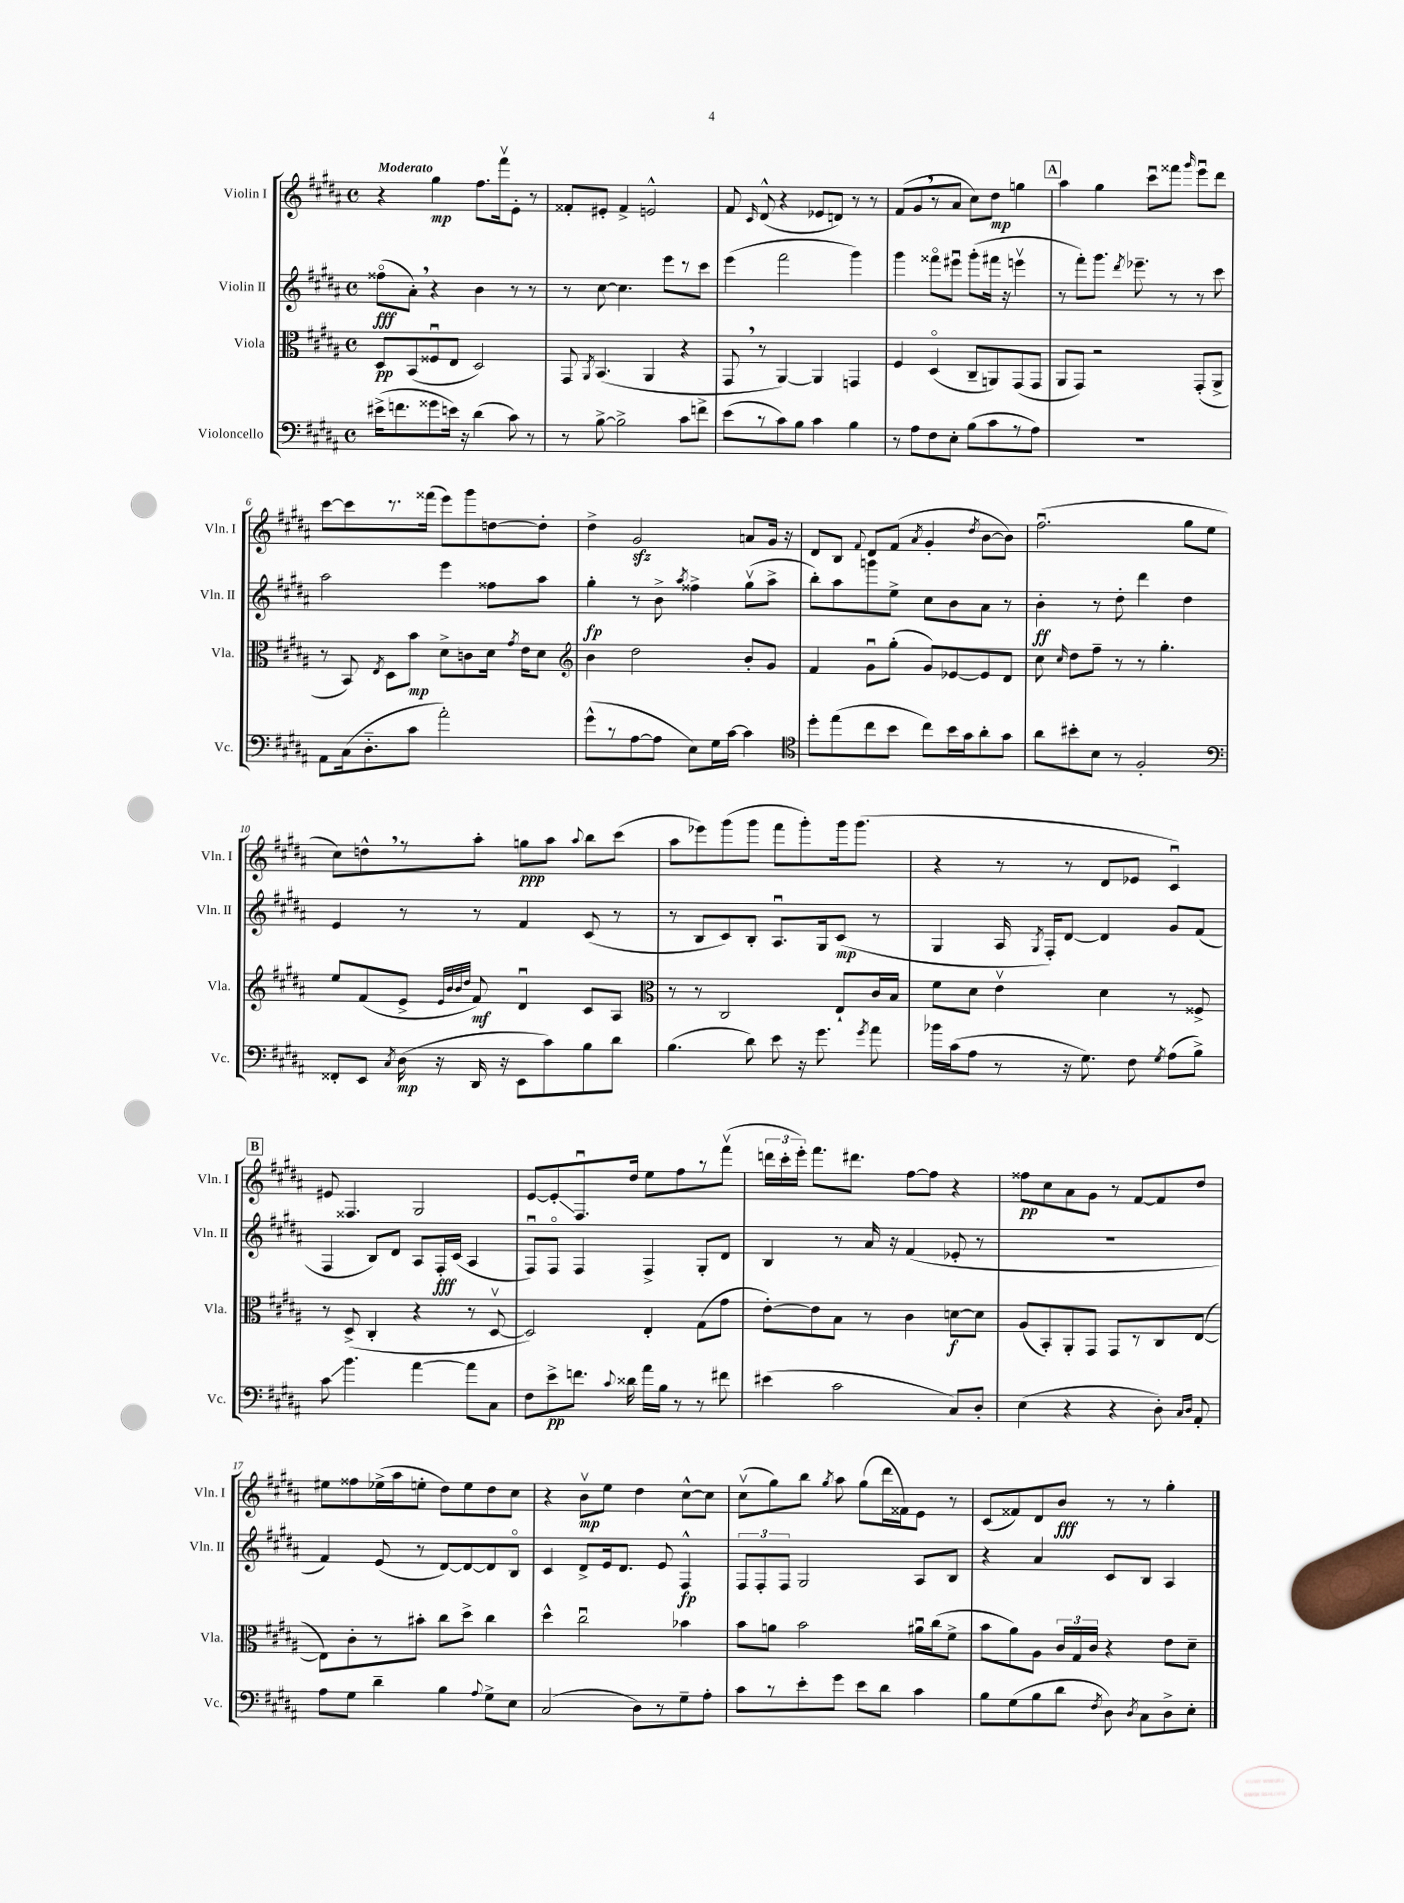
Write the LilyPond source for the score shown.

<<
\new StaffGroup <<
\new Staff = "s0" \with { instrumentName = "Violin I" shortInstrumentName = "Vln. I" } {
    \clef treble \key b \major \defaultTimeSignature \time 4/4 \tempo "Moderato"
    \autoBeamOff r4 gis''4\mp fis''8.[ fis'''16\upbow e'8]-. r8 |
    fisis'8[-. eis'8]-. fisis'4-> e'2-^ |
    fis'8 \grace { cis'16 } dis'8-^( r4 ees'8[ d'8]) r8 r8 |
    fis'8[( gis'8 \breathe r8 ais'8] cis''8[) dis''8]\mp g''4 |
    \mark \markup { \box "A" } ais''4 gis''4 cis'''8[\downbow fisis'''8] \grace { gis'''16 } e'''8[\downbow dis'''8] |
    cis'''8[~ cis'''8 r8. fisis'''16]( e'''8[) gis'''8 d''8~ d''8]-. |
    dis''4-> gis'2\sfz a'8[ gis'16] r16 |
    dis'8[ b8] \appoggiatura { fis'8 } dis'8[ fis'8]( \acciaccatura { ais'8 } gis'4-. \acciaccatura { dis''8 } b'8[~ b'8]) |
    fis''2.\downbow( gis''8[ e''8] |
    cis''8[) d''8-^ \breathe r8 ais''8]-. g''8[\ppp ais''8] \appoggiatura { ais''8 } b''8[ cis'''8]( |
    ais''8[ ees'''8) gis'''8( gis'''8] fis'''8[ gis'''8-.) gis'''16 gis'''8.]( |
    r4 r8 r8 dis'8[ ees'8] cis'4\downbow) |
    \mark \markup { \box "B" } eis'8 fisis4. gis2 |
    e'8[~ e'8-.\glissando fis8.\downbow dis''16] e''8[ fis''8 r8 fis'''8]\upbow( |
    \tuplet 3/2 { d'''16[ cis'''16-. e'''16]-.) } fis'''8.[ dis'''8.] fis''8[~ fis''8] r4 |
    fisis''8[\pp cis''8 ais'8 gis'8] r8 fis'8[~ fis'8 dis''8] |
    eis''8[ fisis''8 ees''16->( ais''16 e''8]-. dis''8[) e''8 dis''8 cis''8] |
    r4 b'8[\upbow\mp e''8] dis''4 cis''8[~-^ cis''8] |
    cis''8[\upbow( gis''8) b''8] \acciaccatura { gis''8 } ais''8 gis''8[( dis'''16 fisis'16) e'8] r8 |
    cis'8[( fisis'8) dis'8 b'8]\fff r8 r8 gis''4-. \bar "|." |
}
\new Staff = "s1" \with { instrumentName = "Violin II" shortInstrumentName = "Vln. II" } {
    \clef treble \key b \major \defaultTimeSignature \time 4/4
    \autoBeamOff fisis''8[\flageolet\fff( ais'8]-.) \breathe r4 b'4 r8 r8 |
    r8 cis''8~ cis''4. e'''8[ r8 cis'''8] |
    e'''4( fis'''2 gis'''4) |
    gis'''4 fisis'''8[\flageolet eis'''8]\downbow gis'''8[-.( fis'''16] r16 e'''4\upbow |
    \mark \markup { \box "A" } r8 fis'''8[-.) gis'''8.] \acciaccatura { dis'''8 } ees'''8.-- r8 r8 cis'''8 |
    ais''2 e'''4 fisis''8[ ais''8] |
    gis''4-.\fp r8 b'8-> \acciaccatura { ais''8 } fisis''4-> gis''8[\upbow( ais''8]-> |
    b''8[-.) ais''8 g'''8 e''8]-> cis''8[ b'8 ais'8] r8 |
    b'4-.\ff r8 dis''8-. dis'''4 dis''4 |
    e'4 r8 r8 fis'4 cis'8( r8 |
    r8 b8[ cis'8) b8]-. ais8.[\downbow gis16 cis'8]\mp( r8 |
    gis4 ais16 \acciaccatura { gis8 } fis16[-.) dis'8]~ dis'4 gis'8[ fis'8]( |
    \mark \markup { \box "B" } fis4 b8[) dis'8] ais8[ fis16-.\fff cis'16]( ais4 |
    fis8[\downbow) fis8]\flageolet fis4 fis4-> gis8[-. dis'8] |
    b4 r8 ais'16 r16 fis'4( ees'8-. r8 |
    R1 |
    fis'4) e'8( r8 dis'8[~) dis'8~ dis'8 b8]\flageolet |
    cis'4 dis'8[-> e'16 dis'8.] e'8 fis4-^\fp |
    \tuplet 3/2 { fis8[ fis8-. fis8] } gis2 ais8[ b8] |
    r4 ais'4 cis'8[ b8] ais4 \bar "|." |
}
\new Staff = "s2" \with { instrumentName = "Viola" shortInstrumentName = "Vla." } {
    \clef alto \key b \major \defaultTimeSignature \time 4/4
    \autoBeamOff dis8[\pp b,8( fisis8\downbow e8] dis2) |
    gis,8 \acciaccatura { ais,8 } b,4.( ais,4 r4 |
    gis,8 \breathe r8 ais,4~) ais,4 g,4 |
    fis4 dis4\flageolet( cis8[-- a,8) gis,8( gis,8] |
    \mark \markup { \box "A" } ais,8[ gis,8]) r2 gis,8[-.( ais,8]-> |
    r8 b,8) \acciaccatura { e8 } dis8[ b'8]\mp dis'8[-> c'8 dis'16] \acciaccatura { gis'8 } e'16[ dis'8] |
    \clef treble b'4 dis''2 b'8[-. gis'8] |
    fis'4 gis'8[\downbow gis''8]-.( gis'8[) ees'8~ ees'8 dis'8] |
    cis''8 \grace { cis''16 } dis''8[ fis''8]-- r8 r8 gis''4.-. |
    e''8[ fis'8( e'8]-> \grace { e'32[ b'32 b'32 dis''32] } fis'8\mf) dis'4\downbow cis'8[ ais8] |
    \clef alto r8 r8 cis2 e8[-! cis'16 b16] |
    fis'8[ dis'8] e'4\upbow dis'4 r8 fisis8-> |
    \mark \markup { \box "B" } r8 dis8->( cis4-. r4 r8 dis8~\upbow |
    dis2) e4-. gis8[( gis'8] |
    e'8[~-.) e'8 b8] r8 cis'4 d'8[~\f d'8] |
    ais8[( b,8-.) ais,8-. gis,8] gis,8[ r8 cis8 e8]~( |
    e8[) cis'8-. r8 bis'8]-. cis''8[ dis''8]-> cis''4 |
    dis''4-^ cis''2\downbow bes'4 |
    b'8[ a'8] b'2 ais'16[\downbow cis''16( fis'8]-> |
    b'8[ ais'8) ais8] \tuplet 3/2 { cis'16[ gis16 cis'16] } r4 e'8[ dis'8]-- \bar "|." |
}
\new Staff = "s3" \with { instrumentName = "Violoncello" shortInstrumentName = "Vc." } {
    \clef bass \key b \major \defaultTimeSignature \time 4/4
    \autoBeamOff eis'16[->( f'8. gisis'8 e'16]) r16 dis'4( cis'8) r8 |
    r8 b8~-> b2-> cis'8[ f'8]-> |
    e'8[( r8 cis'8) b8] cis'4 b4 |
    r8 ais8[ fis8 e8]-. b8[( cis'8 r8 ais8]) |
    \mark \markup { \box "A" } R1 |
    ais,8[ cis16( dis8.-_ cis'8] ais'2-.) |
    gis'8[-^( r8 ais8~ ais8] e8[) gis16 cis'16]~ cis'4 |
    \clef tenor dis''8[-. e''8( cis''8 b'8] cis''8[) b'16 gis'16 ais'8-. gis'8] |
    ais'8[ bis'8-. b8] r8 fis2-. |
    \clef bass fisis,8[-. e,8] \acciaccatura { cis8 } dis16\mp( r16 dis,16 r16 e,8[ cis'8) b8 dis'8] |
    b4.( dis'8) e'8 r16 gis'8. \acciaccatura { gis'8 } ais'8 |
    bes'16[ cis'16( ais8] r8 r16 gis8.) fis8 \acciaccatura { gis8 } ais8[( b8]->) |
    \mark \markup { \box "B" } cis'8\glissando b'4. ais'4~ ais'8[ cis8] |
    fis8[ e'8->\pp f'8.] \appoggiatura { cis'8 } disis'16 ais'16[ b16] r8 r8 fis'8 |
    eis'4( cis'2 cis8[) dis8]-. |
    e4( r4 r4 dis8-.) \grace { cis16[ dis16] } ais,8-. |
    ais8[ gis8] dis'4-- b4 \appoggiatura { ais8 } gis8[-> e8] |
    cis2( dis8[) r8 gis8-- ais8]-. |
    cis'8[ r8 e'8-. gis'8] e'8[ dis'8] cis'4 |
    b8[ gis8( b8 dis'8] \acciaccatura { fis8 } dis8) \acciaccatura { dis8 } cis8[ dis8-> e8]-. \bar "|." |
}
>>
>>
